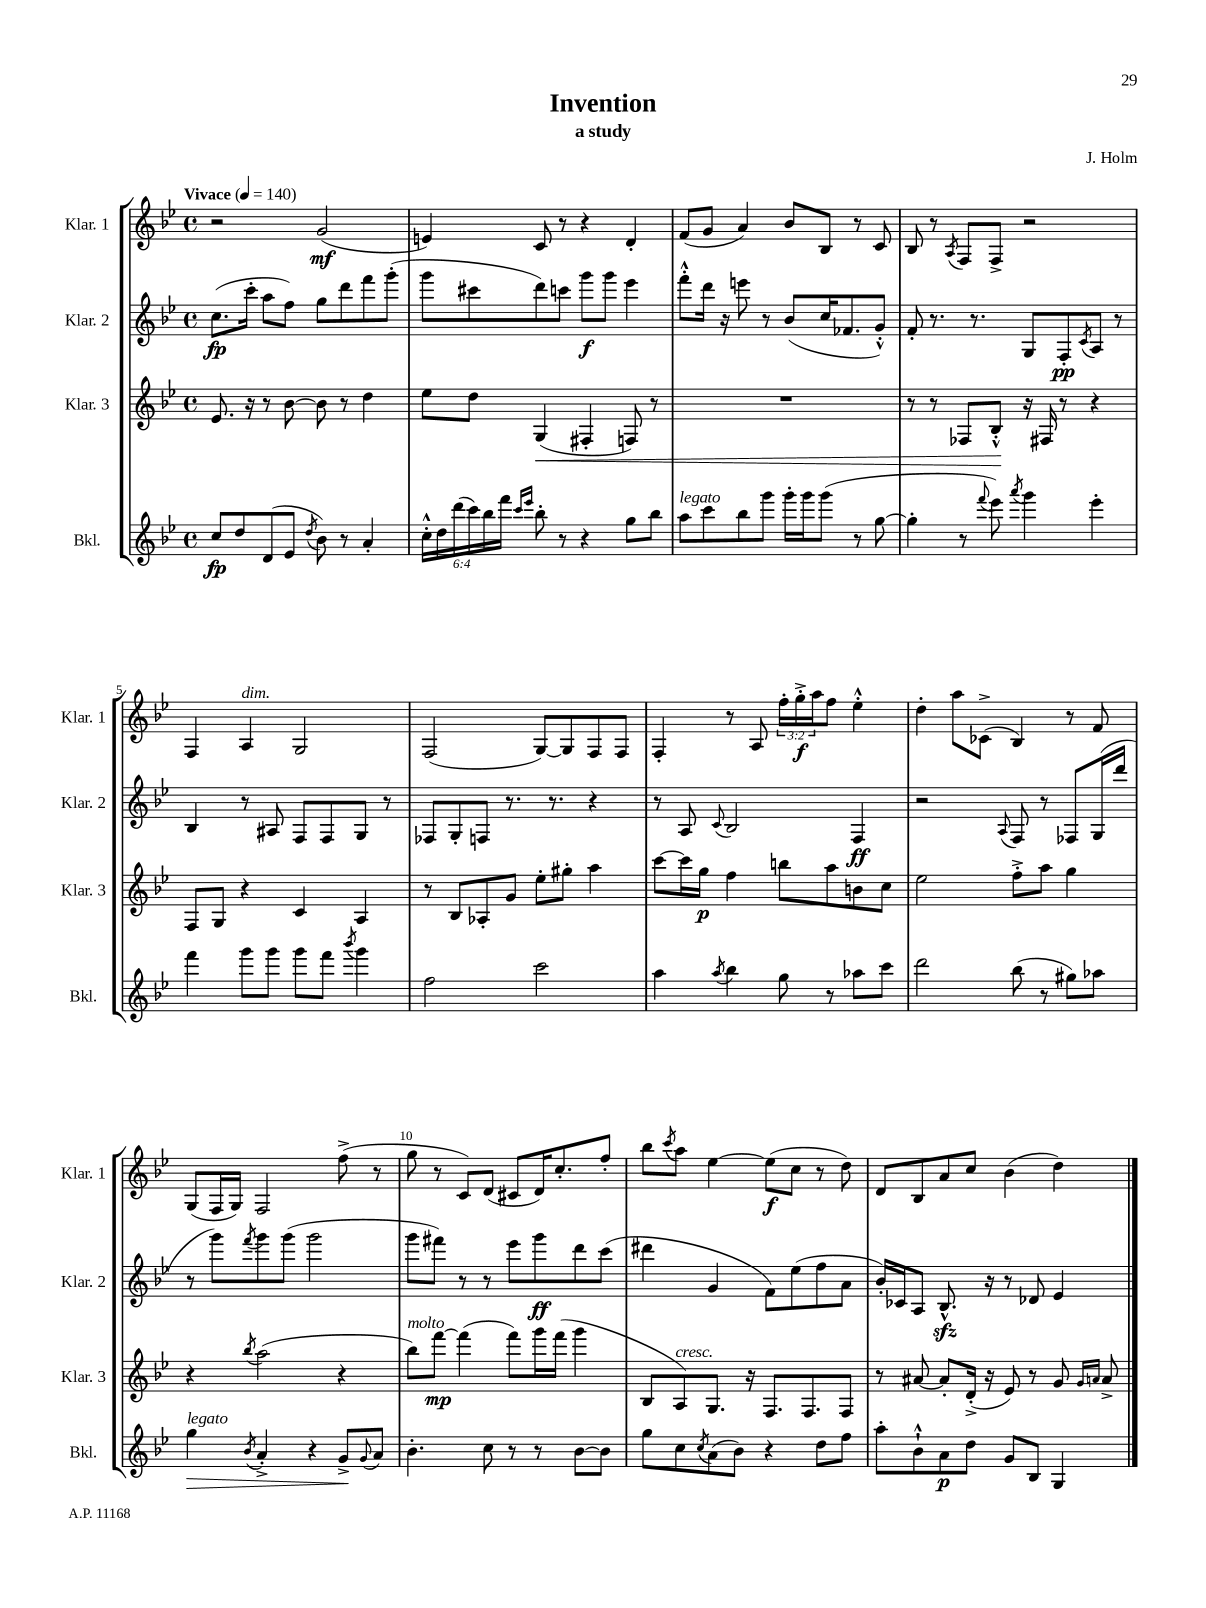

**kern	**kern	**kern	**kern
*staff4	*staff3	*staff2	*staff1
*clefG2	*clefG2	*clefG2	*clefG2
*k[b-e-]	*k[b-e-]	*k[b-e-]	*k[b-e-]
*M4/4	*M4/4	*M4/4	*M4/4
*met(c)	*met(c)	*met(c)	*met(c)
*MM140	*MM140	*MM140	*MM140
8cc	8.e-	(8.cc	2r
8dd	.	.	.
.	16r	16ccc'	.
(8d	8r	8aa	.
8e-	[8b-	8ff)	.
8qdd	.	.	.
8b-)	8b-]	8gg	(2g
8r	8r	8ddd	.
4a'	4dd	8fff	.
.	.	(8ggg'	.
=	=	=	=
24cc'^^	8ee-	8ggg	4e)
24dd	.	.	.
(24ddd	.	.	.
24ccc)	8dd	8ccc#	.
24bb-	.	.	.
24fff	.	.	.
16qqccc	.	.	.
16qqeee-	.	.	.
8bb-'	(4G	8ddd)	8c
8r	.	8ccc	8r
4r	4F#'	8ggg	4r
.	.	8ggg	.
8gg	8F)	4eee-	4d'
8bb-	8r	.	.
=	=	=	=
8aa	1r	8fff'^^	(8f
8ccc	.	16ddd	8g
.	.	16r	.
8bb-	.	8eee	4a)
8ggg	.	8r	.
16ggg'	.	(8b-	8b-
16ggg	.	.	.
(8ggg	.	16cc	8B-
.	.	8.f-	.
8r	.	.	8r
[8gg	.	8g'^^)	8c
=	=	=	=
4gg']	8r	8f'	8B-
.	8r	8.r	8r
.	.	.	8qA
8r	8F-	.	8F
.	.	8.r	.
8qqfff	.	.	.
8eee-)	8B-'^^	.	8F^
8qaaa	.	.	.
4ggg	16r	8G	2r
.	16F#	.	.
.	8r	8F'	.
.	.	8qc	.
4eee-'	4r	8A	.
.	.	8r	.
=	=	=	=
4fff	8F	4B-	4F
.	8G	.	.
8ggg	4r	8r	4A
8ggg	.	8A#	.
8ggg	4c	8F	2G
8fff	.	8F	.
8qbbb-	.	.	.
4ggg	4A	8G	.
.	.	8r	.
=	=	=	=
2ff	8r	8F-	(2F
.	8B-	8G'	.
.	8A-'	8F	.
.	8g	8.r	.
2ccc	8ee-'	.	[8G)
.	.	8.r	.
.	8gg#'	.	8G]
.	4aa	4r	8F
.	.	.	8F
=	=	=	=
4aa	[8ccc	8r	4F'
.	16ccc]	8A	.
.	16gg	.	.
8qaa	.	8qqc	.
4bb-	4ff	2B-	8r
.	.	.	8A
8gg	8bb	.	24ff'
.	.	.	24gg'^
.	.	.	24aa
8r	8aa	.	8ff
8aa-	8b	4F	4ee-'^^
8ccc	8cc	.	.
=	=	=	=
2ddd	2ee-	2r	4dd'
.	.	.	8aa
.	.	.	(8c-^
.	.	8qqA	.
(8bb-	8ff'^	8F	4B-)
8r	8aa	8r	.
8gg#)	4gg	8F-	8r
8aa-	.	(16G	8f
.	.	16ddd	.
=	=	=	=
4gg	4r	8r	(8G
.	.	8ggg)	16F
.	.	.	16G)
8qb-	8qbb-	8qfff	.
4a'^	(2aa	8ggg	2F
.	.	(8ggg	.
4r	.	2ggg	.
8g^	4r	.	(8ff^
8qqg	.	.	.
8a	.	.	8r
=	=	=	=
4.b-'	8bb-)	8ggg	8gg
.	[8fff	8fff#)	8r
.	(4fff]	8r	8c)
8cc	.	8r	(8d
8r	8fff)	8eee-	8c#
8r	16ggg	8ggg	16d)
.	(16fff	.	8.cc'
[8b-	4ggg	8ddd	.
8b-]	.	(8ccc	8ff'
=	=	=	=
8gg	8B-	4ddd#	8bb-
.	.	.	8qccc
8cc	8A)	.	8aa
8qcc	.	.	.
(8a	8.G	4g	[4ee-
8b-)	.	.	.
.	16r	.	.
4r	8.F	8f)	(8ee-]
.	.	(8ee-	8cc
.	8.F	.	.
8dd	.	8ff	8r
8ff	8F	8a	8dd)
=	=	=	=
8aa'	8r	16b-')	8d
.	.	16c-	.
8b-`^^	[8a#	8A	8B-
8a	8a#']	8.B-^^	8a
8dd	(16d'^	.	8cc
.	16r	16r	.
8g	8e-)	8r	(4b-
8B-	8r	8d-	.
4G	8g	4e-	4dd)
.	16qqg	.	.
.	16qqa	.	.
.	8a^	.	.
==	==	==	==
*-	*-	*-	*-
